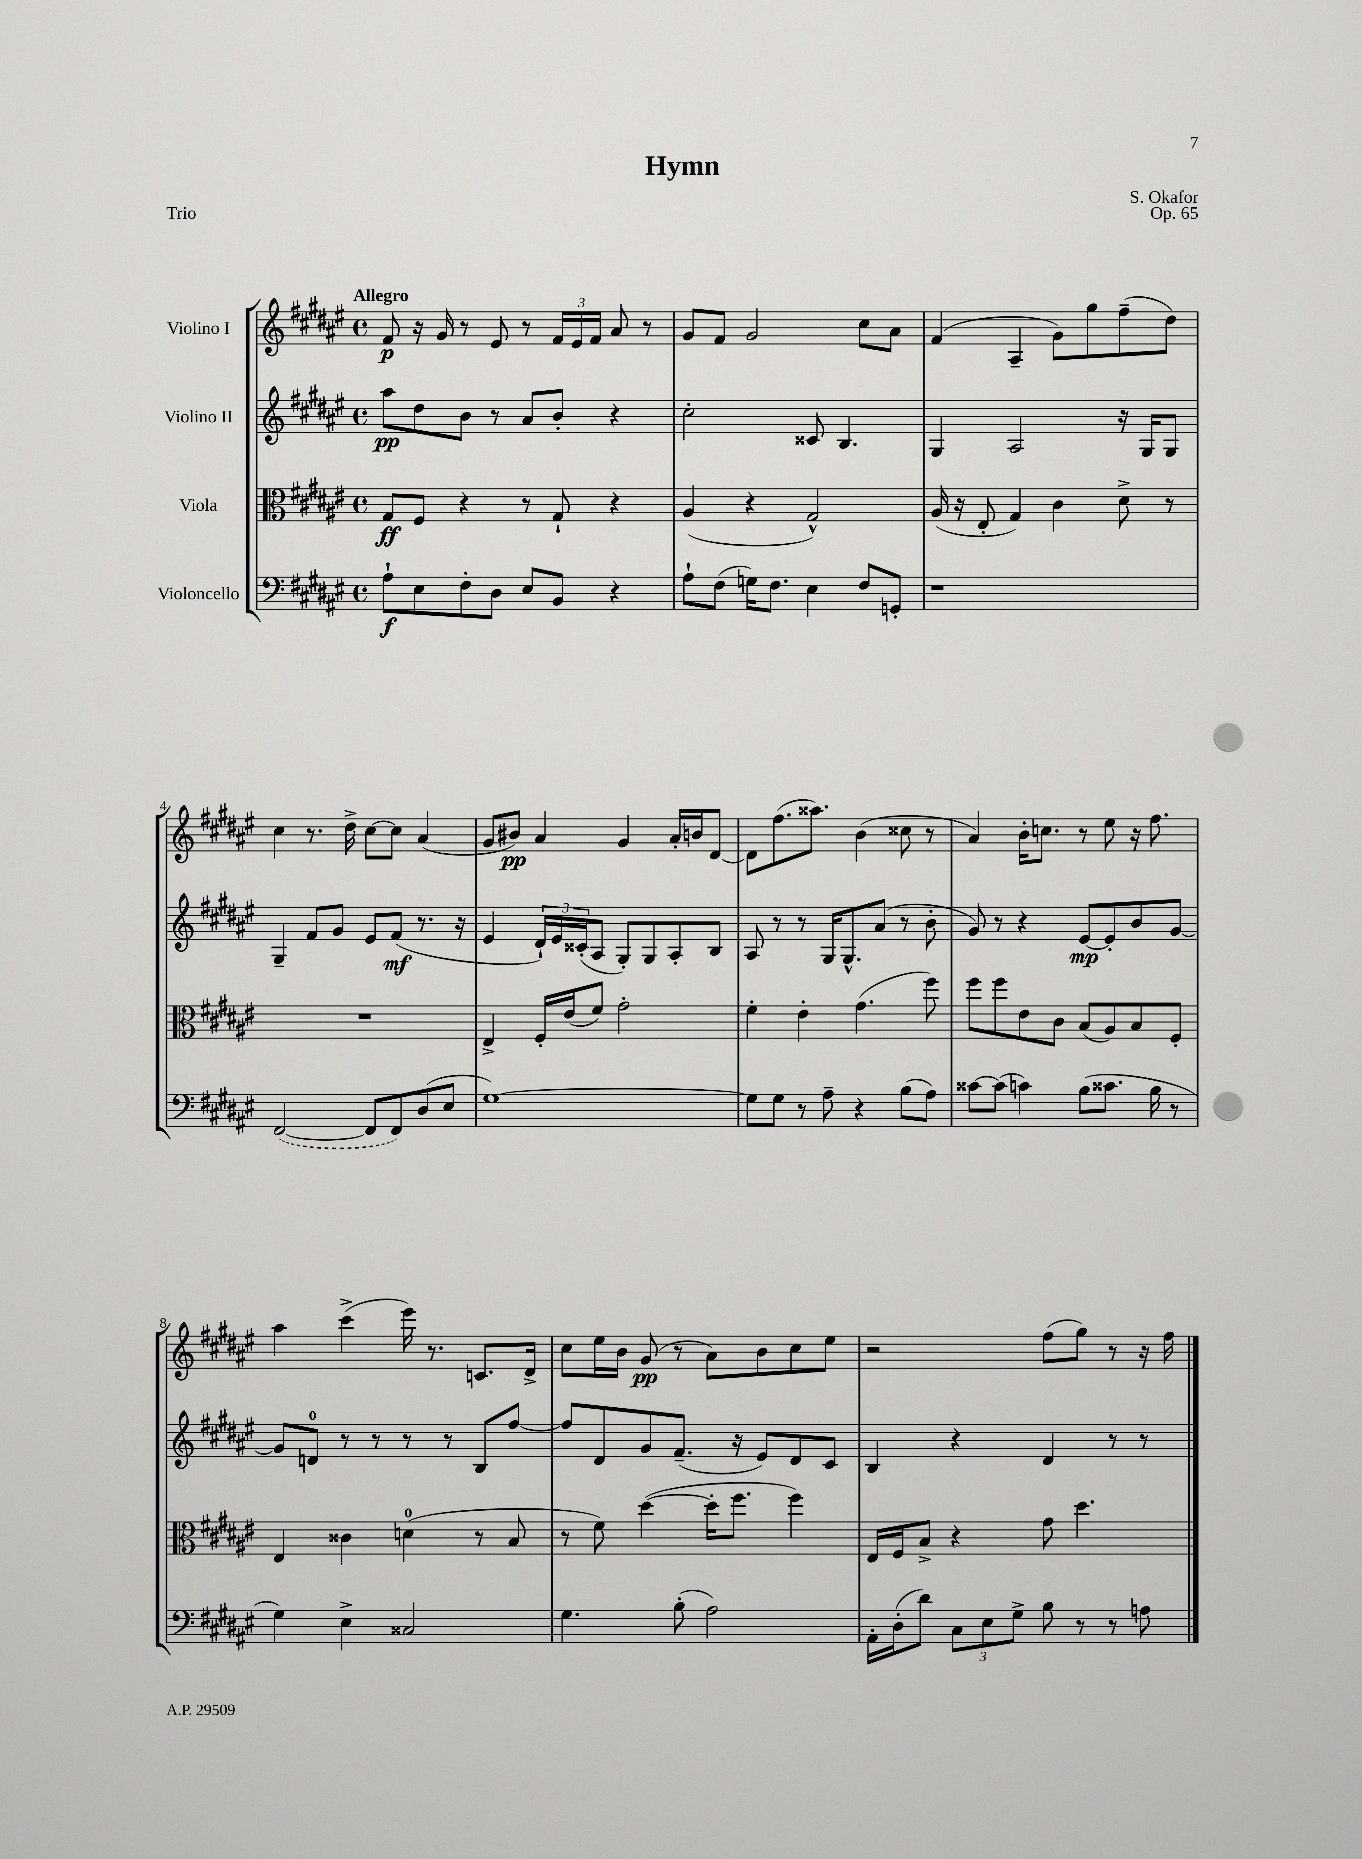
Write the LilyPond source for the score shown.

\header { title = "Hymn" composer = "S. Okafor" opus = "Op. 65" piece = "Trio" }
<<
\new StaffGroup <<
\new Staff = "s0" \with { instrumentName = "Violino I" } {
    \clef treble \key fis \major \defaultTimeSignature \time 4/4 \tempo "Allegro"
    fis'8\p r16 gis'16 r8 eis'8 r8 \tuplet 3/2 { fis'16 eis'16 fis'16 } ais'8 r8 |
    gis'8 fis'8 gis'2 cis''8 ais'8 |
    fis'4( ais4-- gis'8) gis''8 fis''8--( dis''8) |
    cis''4 r8. dis''16-> cis''8~ cis''8 ais'4( |
    gis'8 bis'8\pp) ais'4 gis'4 ais'16-. b'16 dis'8~ |
    dis'8 fis''8.( aisis''8.) b'4( cisis''8 r8 |
    ais'4) b'16-. c''8. r8 eis''8 r16 fis''8. |
    ais''4 cis'''4->( eis'''16) r8. c'8. dis'16-> |
    cis''8 eis''16 b'16 gis'8\pp( r8 ais'8) b'8 cis''8 eis''8 |
    r2 fis''8( gis''8) r8 r16 fis''16 \bar "|." |
}
\new Staff = "s1" \with { instrumentName = "Violino II" } {
    \clef treble \key fis \major \defaultTimeSignature \time 4/4
    ais''8\pp dis''8 b'8 r8 ais'8 b'8-. r4 |
    cis''2-. cisis'8 b4. |
    gis4 ais2 r16 gis16 gis8 |
    gis4-- fis'8 gis'8 eis'8 fis'8\mf( r8. r16 |
    eis'4 \tuplet 3/2 { dis'16-!) eis'16 cisis'16-.( } ais8 gis8-.) gis8 ais8-. b8 |
    ais8 r8 r8 gis16 gis8.-^ ais'8( r8 b'8-. |
    gis'8) r8 r4 eis'8~\mp eis'8-. b'8 gis'8~ |
    gis'8 d'8-0 r8 r8 r8 r8 b8 fis''8~ |
    fis''8 dis'8 gis'8 fis'8.--( r16 eis'8) dis'8 cis'8 |
    b4 r4 dis'4 r8 r8 \bar "|." |
}
\new Staff = "s2" \with { instrumentName = "Viola" } {
    \clef alto \key fis \major \defaultTimeSignature \time 4/4
    gis8\ff fis8 r4 r8 gis8-! r4 |
    ais4( r4 gis2-^) |
    ais16( r16 eis8-. gis4) cis'4 dis'8-> r8 |
    R1 |
    eis4-> fis16-. eis'16( fis'8) gis'2-. |
    fis'4-. eis'4-. gis'4.( fis''8) |
    fis''8 fis''8 eis'8 cis'8 b8( ais8) b8 fis8-. |
    eis4 cisis'4 d'4-0( r8 b8 |
    r8 fis'8) dis''4~( dis''16-. fis''8. fis''4) |
    eis16 fis16 b8-> r4 gis'8 dis''4. \bar "|." |
}
\new Staff = "s3" \with { instrumentName = "Violoncello" } {
    \clef bass \key fis \major \defaultTimeSignature \time 4/4
    ais8-!\f eis8 fis8-. dis8 eis8 b,8 r4 |
    ais8-! fis8( g16) fis8. eis4 fis8 g,8-. |
    r1 |
    \once \slurDashed fis,2~( fis,8 fis,8) dis8( eis8 |
    gis1~) |
    gis8 gis8 r8 ais8-- r4 b8( ais8) |
    cisis'8~ cisis'8( c'4) b8( cisis'8. b16 r8 |
    gis4) eis4-> cisis2 |
    gis4. b8-.( ais2) |
    ais,16-. dis16-.( dis'8) \tuplet 3/2 { cis8 eis8 gis8-> } b8 r8 r8 a8 \bar "|." |
}
>>
>>
